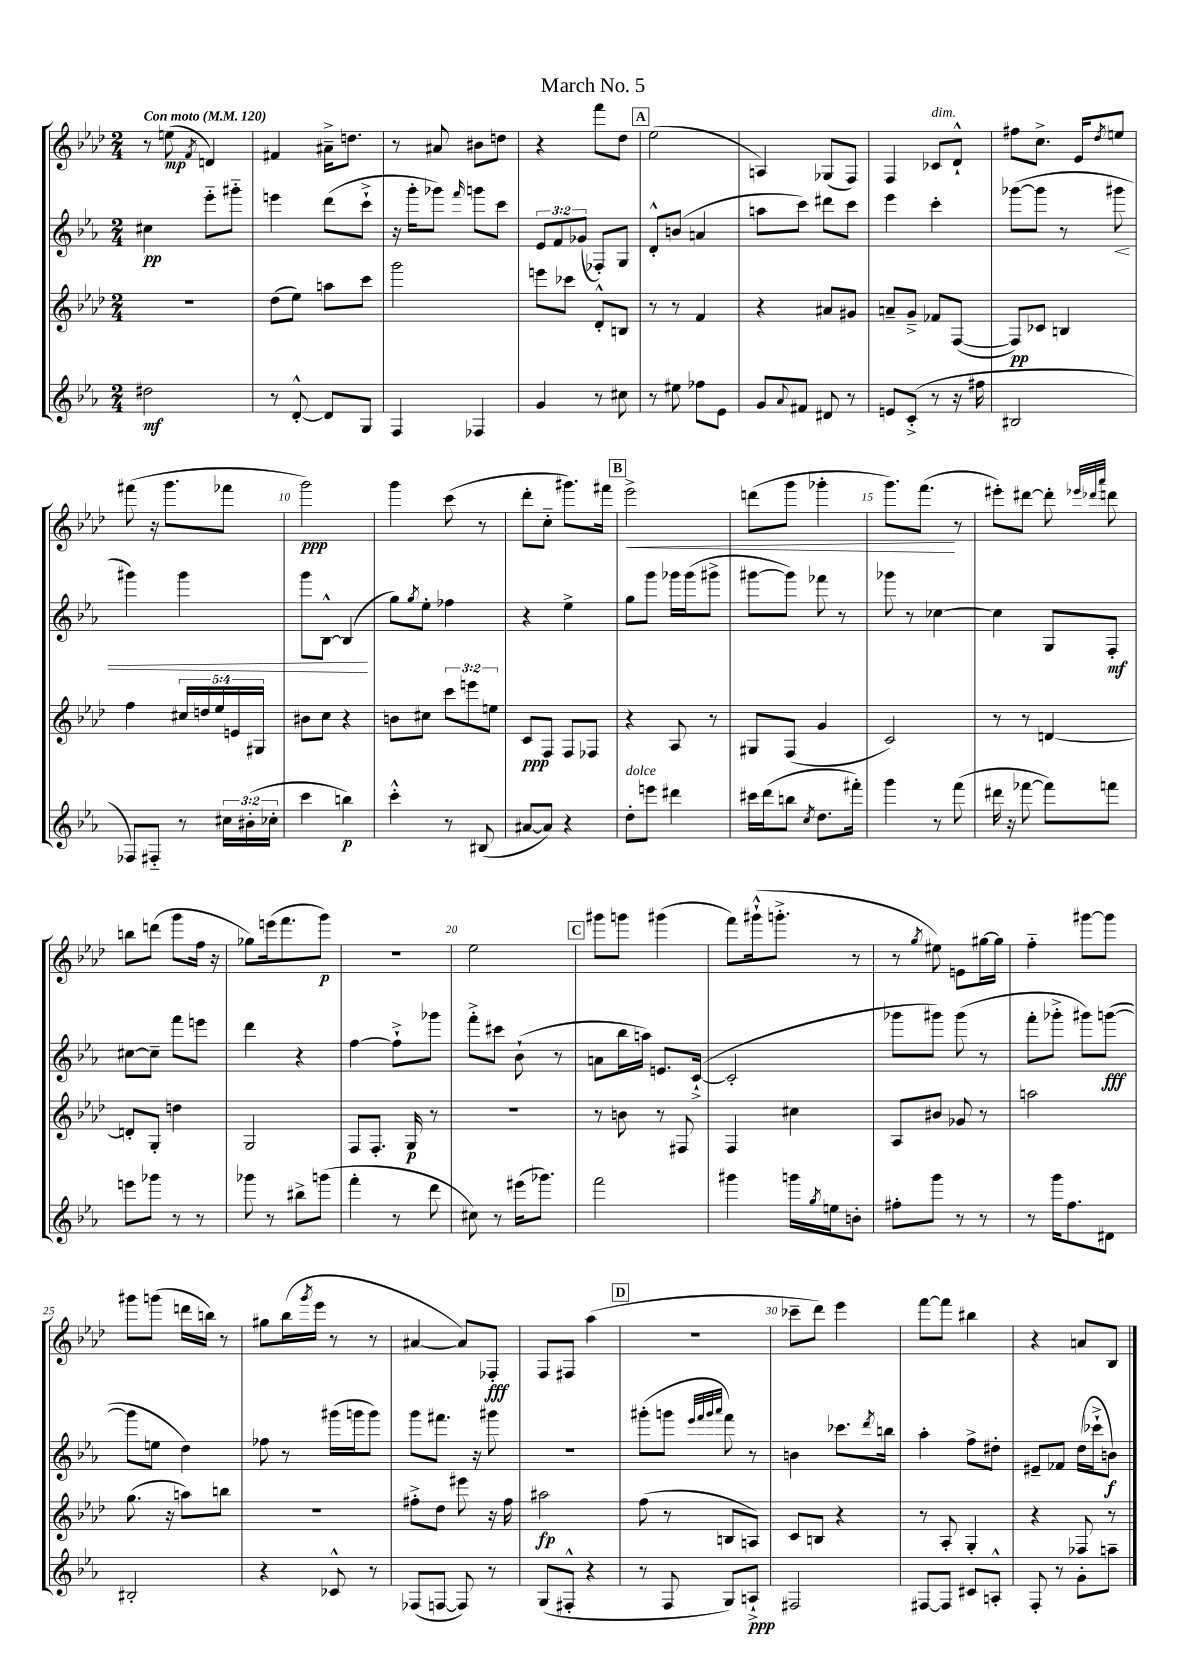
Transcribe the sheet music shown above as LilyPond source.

\header { title = "March No. 5" }
<<
\new StaffGroup <<
\new Staff = "s0" {
    \clef treble \key aes \major \numericTimeSignature \time 2/4 \tempo "Con moto" 4 = 120
    r8 e''8\mp( \acciaccatura { f'8 } d'4) |
    fis'4 ais'16---> d''8. |
    r8 ais'8 bis'8 d''8 |
    r4 f'''8 des''8 |
    \mark \markup { \box "A" } ees''2( |
    a4) ges8( f8) |
    f4 ces'8^\markup { \italic "dim." } des'8-!-^ |
    fis''8 c''8.-> ees'16 \acciaccatura { des''8 } e''8 |
    fis'''8( r16 g'''8. fes'''8 |
    g'''2\ppp) |
    g'''4 c'''8( r8 |
    des'''8-. c''8-_ gis'''8.) fis'''16 |
    \mark \markup { \box "B" } ees'''2->\< |
    d'''8( g'''8 ges'''4-. |
    g'''8.) f'''8.\!( r8 |
    eis'''8-.) dis'''8~ dis'''8-. \grace { ees'''32 des'''32 aes'''32 } d'''8 |
    b''8 d'''8( g'''8 f''16 r16 |
    ges''8) e'''16( f'''8. g'''8\p) |
    R2 |
    ees''2 |
    \mark \markup { \box "C" } gis'''8 g'''8 gis'''4( |
    f'''8) gis'''16-!-^( g'''8.-.-> r8 |
    r8 \acciaccatura { g''8 } eis''8) e'8 gis''16~ gis''16 |
    f''4-_ gis'''8~ gis'''8 |
    gis'''8 g'''8( d'''16 b''16) r8 |
    gis''8 bes''16( \acciaccatura { g'''8 } ees'''16 r8 r8 |
    ais'4~ ais'8) fes8-.\fff |
    f8 fis8 aes''4( |
    \mark \markup { \box "D" } R2 |
    ces'''8-- des'''8) ees'''4 |
    f'''8~ f'''8 bis''4 |
    r4 a'8 bes8 \bar "|." |
}
\new Staff = "s1" {
    \clef treble \key ees \major \numericTimeSignature \time 2/4 \override Staff.TupletNumber.text = #tuplet-number::calc-fraction-text
    cis''4\pp ees'''8-_ gis'''8-_ |
    e'''4 d'''8( c'''8-!-> |
    r16 g'''16-. ges'''8) \grace { f'''16 } g'''8 c'''8 |
    \tuplet 3/2 { ees'8 f'8 ges'8( } fes8-.) g8 |
    \mark \markup { \box "A" } d'8-.-^ b'8( a'4 |
    a''8 c'''8) dis'''8 c'''8 |
    ees'''4 c'''4-. |
    ges'''8~( ges'''8 r8 gis'''8\< |
    gis'''4) gis'''4 |
    g'''8 bes8~-^ bes4\!( |
    g''8) \acciaccatura { g''8 } ees''8-. fes''4 |
    r4 ees''4-> |
    \mark \markup { \box "B" } g''8 g'''8 ges'''16 ges'''16( gis'''8-> |
    gis'''8~ gis'''8) fes'''8 r8 |
    ges'''8 r8 ces''4~ |
    ces''4 g8 f8-.\mf |
    cis''8~ cis''8-- f'''8 e'''8 |
    d'''4 r4 |
    f''4~ f''8-!-> ges'''8 |
    f'''8-.-> cis'''8 bes'8-!( r8 |
    \mark \markup { \box "C" } a'8 bes''16 a''16) e'8. c'16~-!->( |
    c'2-. |
    ges'''8 gis'''8) gis'''8( r8 |
    f'''8-. ges'''8-.-> gis'''8) g'''8~\fff( |
    g'''8 e''8 d''4) |
    fes''8 r8 gis'''16( g'''16 g'''8) |
    g'''8 fis'''8. r16 gis'''8 |
    r2 |
    \mark \markup { \box "D" } gis'''8-.( g'''8 \grace { ees'''32 f'''32 g'''32 aes'''32 } f'''8) r8 |
    b'4 ces'''8. \acciaccatura { d'''8 } b''16 |
    aes''4-. f''8-> dis''8-. |
    eis'8-- fes'8 d''16( ces'''16-!-> b'8\f) \bar "|." |
}
\new Staff = "s2" {
    \clef treble \key aes \major \numericTimeSignature \time 2/4 \override Staff.TupletNumber.text = #tuplet-number::calc-fraction-text
    R2 |
    des''8( ees''8) a''8 c'''8 |
    g'''2 |
    e'''8 ces'''8 des'8-.-^ b8 |
    \mark \markup { \box "A" } r8 r8 f'4 |
    r4 ais'8 gis'8 |
    a'8-- g'8---> fes'8 f8~( |
    f8\pp) ces'8 b4 |
    f''4 \tuplet 5/4 { cis''16 d''16 ees''16 e'16 gis16 } |
    bis'8 c''8 r4 |
    b'8 cis''8 \tuplet 3/2 { c'''8 e'''8 e''8 } |
    c'8\ppp f8 f8 fes8 |
    \mark \markup { \box "B" } r4 aes8 r8 |
    gis8 f8( g'4 |
    c'2) |
    r8 r8 d'4~ |
    d'8-. g8-. d''4 |
    g2 |
    f8 f8.-. g16\p r8 |
    r2 |
    \mark \markup { \box "C" } r8 b'8 r8 fis8 |
    f4 cis''4 |
    aes8 bis'8 ges'8 r8 |
    a''2 |
    g''8.( r16 a''8) b''8 |
    r2 |
    fis''8-.-> des''8 eis'''8 r16 fis''16 |
    ais''2\fp |
    \mark \markup { \box "D" } f''8( r8 b8 a8) |
    c'8 b8 r4 |
    r8 aes8-. g4-. |
    r4 fes8 r8 \bar "|." |
}
\new Staff = "s3" {
    \clef treble \key ees \major \numericTimeSignature \time 2/4 \override Staff.TupletNumber.text = #tuplet-number::calc-fraction-text
    dis''2\mf |
    r8 d'8~-.-^ d'8 g8 |
    f4 fes4 |
    g'4 r8 cis''8 |
    \mark \markup { \box "A" } r8 eis''8 fes''8 ees'8 |
    g'8 \appoggiatura { aes'8 } fis'8 dis'8 r8 |
    e'8 c'8-.->( r8 r16 fis''16 |
    bis2 |
    fes8) fis8-_ r8 \tuplet 3/2 { cis''16 bis'16-.( ces''16-. } |
    c'''4 b''4\p) |
    c'''4-.-^ r8 bis8( |
    ais'8~ ais'8) r4 |
    \mark \markup { \box "B" } d''8-.^\markup { \italic "dolce" } e'''8 dis'''4 |
    cis'''16 d'''16( b''8 \acciaccatura { c''8 } d''8. fis'''16-.) |
    g'''4 r8 f'''8( |
    dis'''16 r16 fes'''8~ fes'''8) f'''8 |
    e'''8 ges'''8 r8 r8 |
    ges'''8 r8 bis''8-> g'''8( |
    f'''4-. r8 d'''8 |
    cis''8) r8 eis'''16( ges'''8.) |
    \mark \markup { \box "C" } f'''2 |
    gis'''4 g'''16 \acciaccatura { g''8 } e''16 b'8-. |
    fis''8-. g'''8 r8 r8 |
    r8 g'''16 f''8. dis'8 |
    bis2-. |
    r4 ces'8-^ r8 |
    fes8( f8~ f8) r8 |
    g8( fis8-.-^ r4 |
    \mark \markup { \box "D" } r8 f8 g8) a8-!->\ppp |
    fis2 |
    fis8~ fis8 cis'8 a8-.-^ |
    f8-. r8 g'8-. a''8-- \bar "|." |
}
>>
>>
\layout { \context { \Score \override BarNumber.break-visibility = ##(#f #t #t) barNumberVisibility = #(every-nth-bar-number-visible 5) } }
